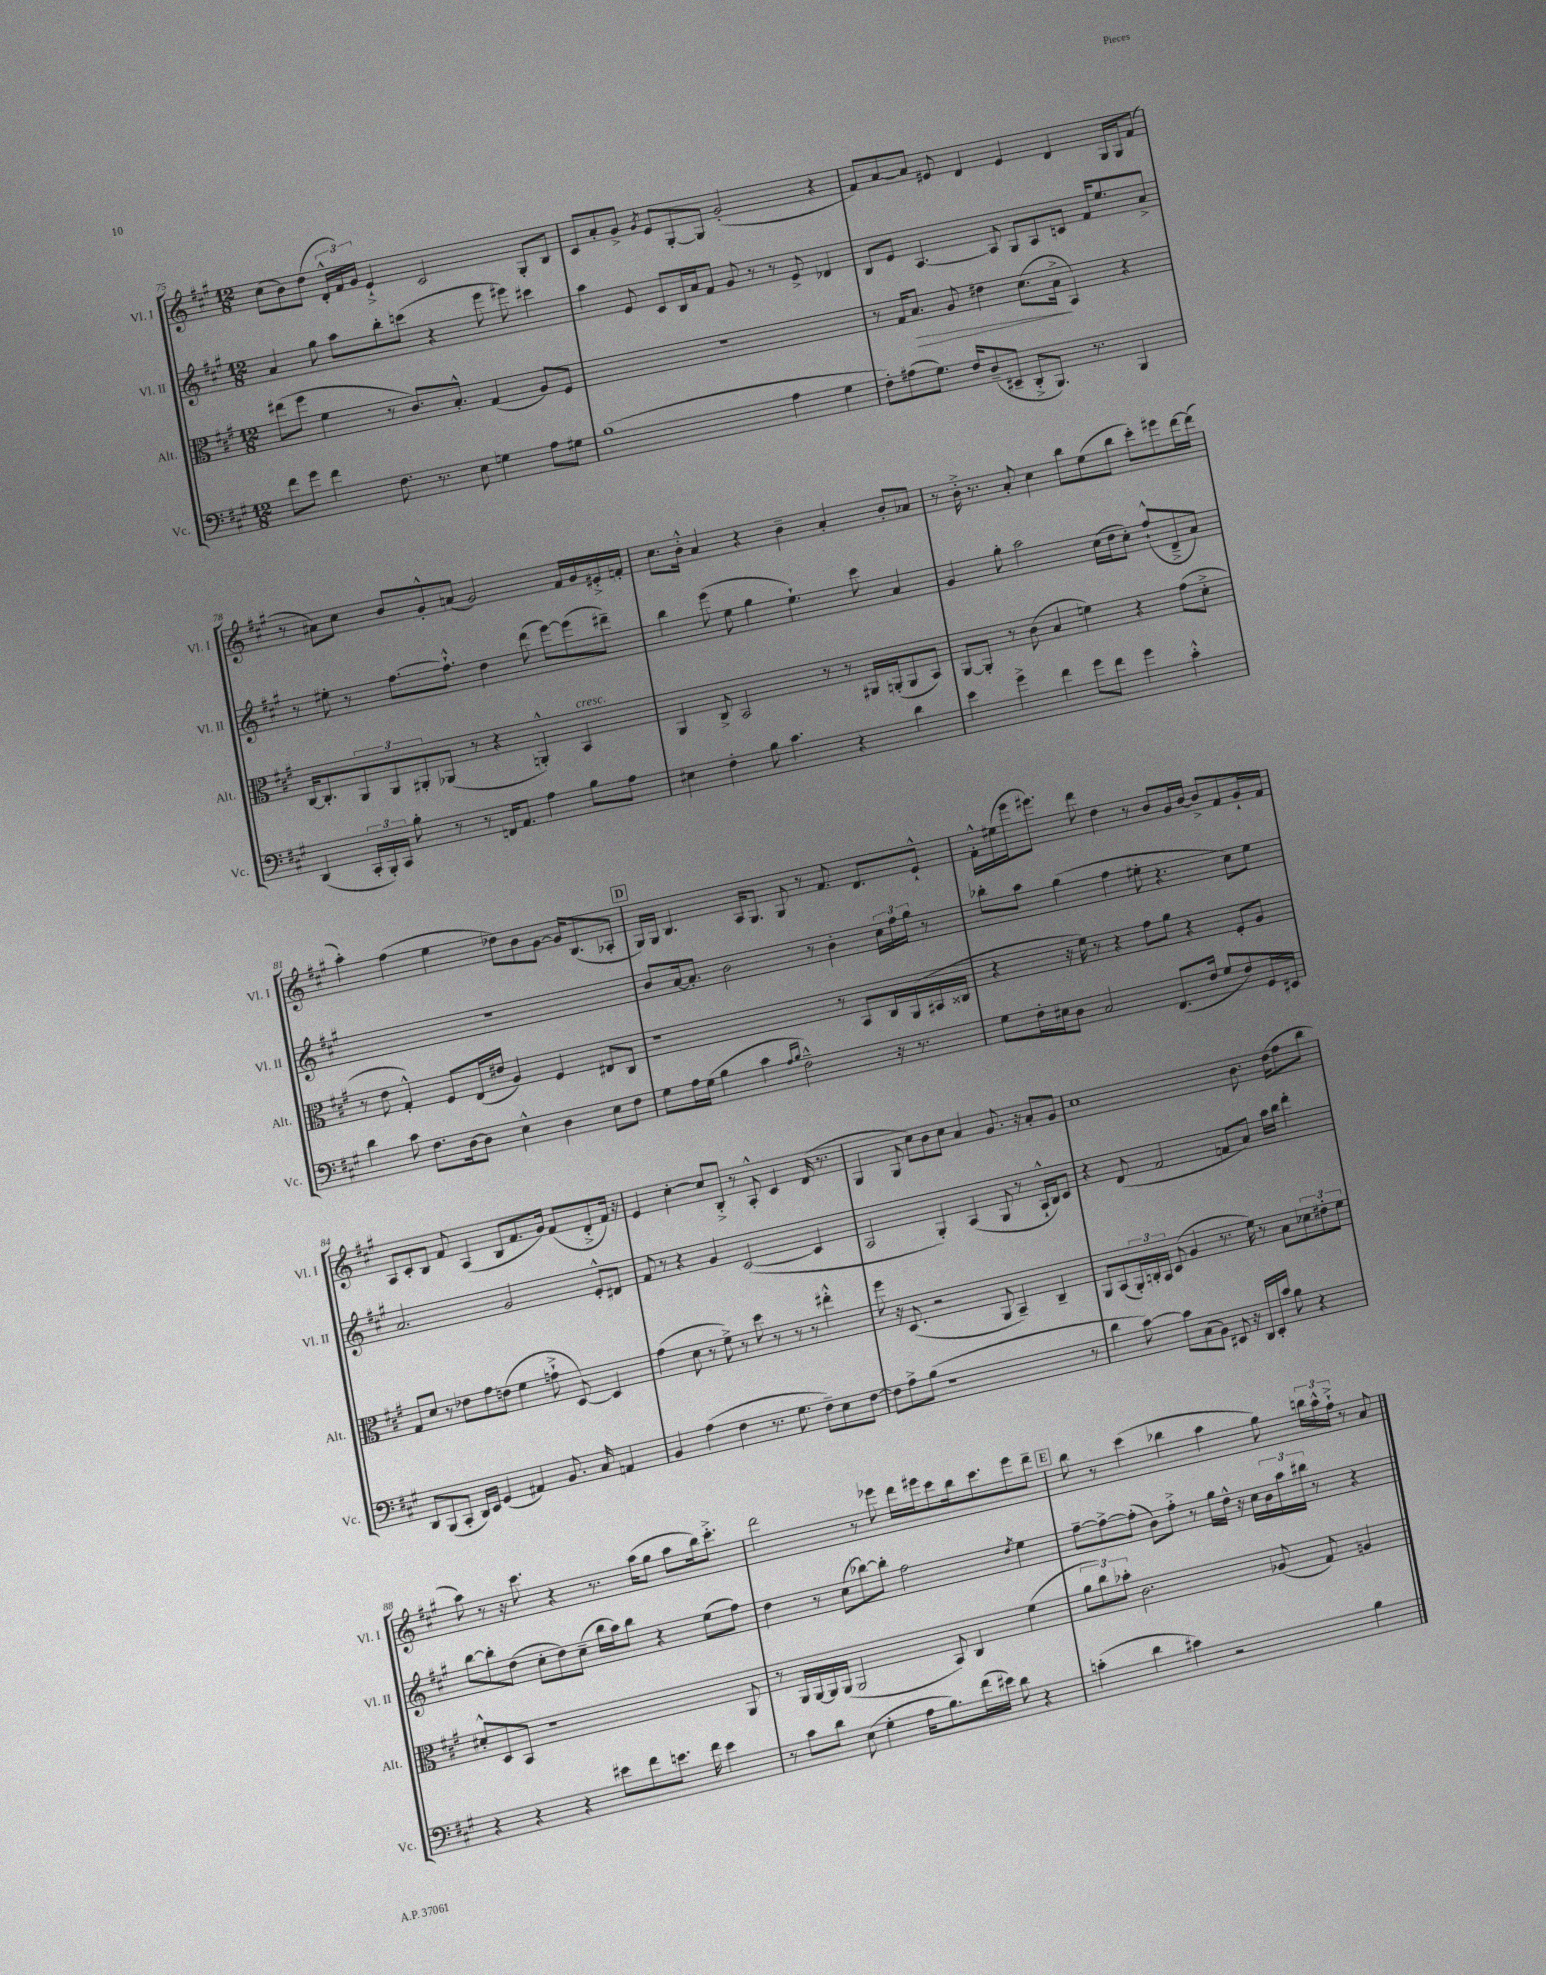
<<
\new StaffGroup <<
\new Staff = "s0" \with { instrumentName = "Vl. I" shortInstrumentName = "Vl. I" } {
    \clef treble \key a \major \numericTimeSignature \time 12/8
    cis''8( b'8) d''8( \tuplet 3/2 { d'16-.-^ fis'16) gis'16 } e'4-!-> cis'2 gis8-. b8 |
    cis'8 a'8-. gis'8-> \acciaccatura { gis'8 } e'8 gis8~-. gis8 gis'2-.( r4 |
    fis'8) a'8~ a'8 eis'8 d'4 eis'4 d'4 gis16 gis16 fis'8( |
    r8 ais'8) cis''8 b'8 gis'8-.-^ a'8( gis'2) fis'16 gis'16 eis'16-.-> f'16-. |
    cis''8. b'16-.-^ a'4 r4 b'4-- a'4-. b'8-. aes'8 |
    r8 b'16-.-> r8. a'8-. cis''4 b''8 e''8( b''8 cis'''8-.) eis'''8 d'''16~ d'''16( |
    a''4-.) fis''4( e''4 des''8) b'8 gis'8~ gis'16 b8.( aes8-. |
    \mark \markup { \box "D" } gis16) gis16 b4. a16 gis8. gis8 r8 fis'8. d'8. e'8-!-^ |
    fis'16-.-^ eis''16( e'''16 eis'''8.) d'''8 d''4 r8 b'8 gis'16 b'16~ b'8-> fis'8 gis'16-! fis'16 |
    a8 cis'8-. b8 fis'8 a4( b8 fis'8. gis'16) fis'8( d'8-.-> fis'16) r16 |
    e'4 cis''4~-. cis''8 b8-.-> r8 a8-.-^ cis'4 d'16( r8. |
    gis4 gis8 cis''8) b'8 cis''8 a'4 gis'8. r16 a'8-. gis'8 |
    cis''1 b'8. d''16( fis''8 b''8 |
    a''8) r8 r16 cis'''8. r4 r8. a''16( gis''8 a''8 b''16) cis'''8.-.-> |
    d'''2 r8 ees'''8 d'''16 eis'''16 cis'''8 b''16 cis'''8. eis'''8 d'''8-- |
    \mark \markup { \box "E" } b''8 r8 cis'''4( bes''4 a''4 gis''8) \tuplet 3/2 { b''16 a''16-^ fis''16-!-> } r8 a'8 \bar "|." |
}
\new Staff = "s1" \with { instrumentName = "Vl. II" shortInstrumentName = "Vl. II" } {
    \clef treble \key a \major \numericTimeSignature \time 12/8
    a'4 gis''8 a''8 b''8-. c'''8( r4 e'''8 eis'''8) cis'''4 |
    a''4 e'8 cis'8 b16 a'16 fis'8 gis'8 r8 r8 e'8-> des'4 |
    b8 e'8 a4.~ a8 gis8 a8 c'8 fis'16 e''8. a'8-> |
    r8 eis''8-. r8 fis''8.~ fis''8.-!-^ d''4 d'''8( e'''8~) e'''8( dis'''8--) |
    b''4 e'''8( e''8 gis''4 e''4.-!) cis'''8 a'4 |
    gis'4 gis''8-. a''2 cis''16( d''16 cis''8-.) fis''8-!-^( d'8---> a'8) |
    R1. |
    \mark \markup { \box "D" } b'8 a'16~ a'8.-. b'2 r8 b'4-. \tuplet 3/2 { cis''16 fis''16 gis''16 } r8 |
    bes''8-. a''8 gis''4( fis''4 eis''8-. r4. cis''8) eis''8 |
    a'2. gis'2 e'8-.-^ dis'8 |
    fis'8 r8 r4 gis'4 cis'2~( cis'4 |
    a2 gis4-.) a4( gis8 r8 a16-!-^ b16) cis'8 |
    r4 d'8( fis'2 f'8 a'8) a''16 b''16 d'''4-. |
    b''8~ b''8-. d''8( cis''8-. d''8) cis''8--( b''16 a''16) b''8 r4 e''8( fis''8) |
    d''4 r8 cis''8( bes''8~) bes''8-. fis''2 \acciaccatura { d''8 } e''4 |
    \mark \markup { \box "E" } fis''8~-- fis''8~-> fis''8-.( b'8) fis''8-.-> r8 gis''16 d''16-^ r16 cis''16 \tuplet 3/2 { b'16 a''16 bis''16 } r8 r4 \bar "|." |
}
\new Staff = "s2" \with { instrumentName = "Alt." shortInstrumentName = "Alt." } {
    \clef alto \key a \major \numericTimeSignature \time 12/8
    eis''8( fis''8 fis'4 r8 cis'8.) b8.-.-^ gis4( a8) fis8 |
    R1. |
    r8 gis16 b8.\> a8 eis'4 d'8.( b16->\! b,4) r4 |
    cis16~ cis8.-. \tuplet 3/2 { a,8 a,8 ais,8-. } aes,8( r8 r4 a,4-.-^) b,4^\markup { \italic "cresc." } |
    a,4 cis8-> b,2 r8 r8 ais,16 a,16-.( a,8 b,8) |
    a,8~ a,8-. r8 cis'8( b4 f'4) r4 gis'8( d'8-.-> |
    r8 e'8 gis4-.-^) fis8 e16( eis'16 a4) fis4 eis8 cis8 |
    \mark \markup { \box "D" } r1 r8 b,8 cis16 a,16( bis,16 cisis16 |
    r4 r16 fis'16) r8 r4 gis'8 a'8 r4 fis8-. a8 |
    gis8 d'8 r8 ees'8 gis'8 e'8( fis'4 g'8-!-> d8~) d4 |
    gis'4( d'8 r8 fis'8->) r8 d''8 r8 r8 r8 eis''4-.-^ |
    fis''8 r16 d8.( r2 a,8 b,4--) cis4-- |
    a,8 b,8( \tuplet 3/2 { a,16-.) c16-. b,16 } d8( a4 r8. fis'16) r8 b8 \tuplet 3/2 { des'8 eis'8-. fis'8 } |
    dis'8-.-^ d8 b,8 r1 a,8 |
    r8 a,16 a,16~ a,16 a,16( a,2 b,8) cis4 fis'4( |
    \mark \markup { \box "E" } \tuplet 3/2 { a'8 cis''8) bes'8-. } cis'2. aes8( gis8) a4 \bar "|." |
}
\new Staff = "s3" \with { instrumentName = "Vc." shortInstrumentName = "Vc." } {
    \clef bass \key a \major \numericTimeSignature \time 12/8
    fis'8 gis'8 fis'4 fis8. r8. e8 g4 a8 gis8 |
    b1( a4 gis4 |
    fis8-.) ais8( gis8.) fis16 d8--( eis,8-- d,8-.-> b,,8.) r8. b,,4 |
    d,4( \tuplet 3/2 { cis,16-. b,,16-.) cis,16 } b8-. r8 r8 f,16 a,8. a4 b8 a8 |
    eis4 fis4-. b8 cis'4. r4 d'4 |
    e'4 gis'4-> fis'4 gis'8 fis'8 gis'4 cis'4-.-^ |
    d'4 cis'8 fis8. d16~ d8 e4-^ d4 e8 fis8 |
    \mark \markup { \box "D" } gis8 a16 gis16( b4 cis'4 \grace { a16 b16 } fis2---^) r16 r8. |
    gis8 fis16-. eis16 d8 cis2 fis,8.( fis16 gis8 fis8) gis,16 eis,16 |
    d,8 b,,8( cis,8-. d,16) e,16 gis,4( ais,4) b,8. cis16 a,4 |
    b,4 a4( fis4 r8. gis8. fis8--) e8 fis8~ |
    fis8 a8-> b8( r1 r8 |
    d'4 cis'8~) cis'8 cis8( b,8) eis,8 r16 d,16 eis,16-. cis'16 b8 r4 |
    r4 r4 r4 eis'8 fis'8 e'8. fis'16 e'4 |
    r8 cis'8 d'8 e8( gis4-. a16 b8.) fis'16( eis'16) d'8 r4 |
    \mark \markup { \box "E" } c'4-.( d'4 cis'4) r2 b4 \bar "|." |
}
>>
>>
\layout { \context { \Score currentBarNumber = #75 } }
